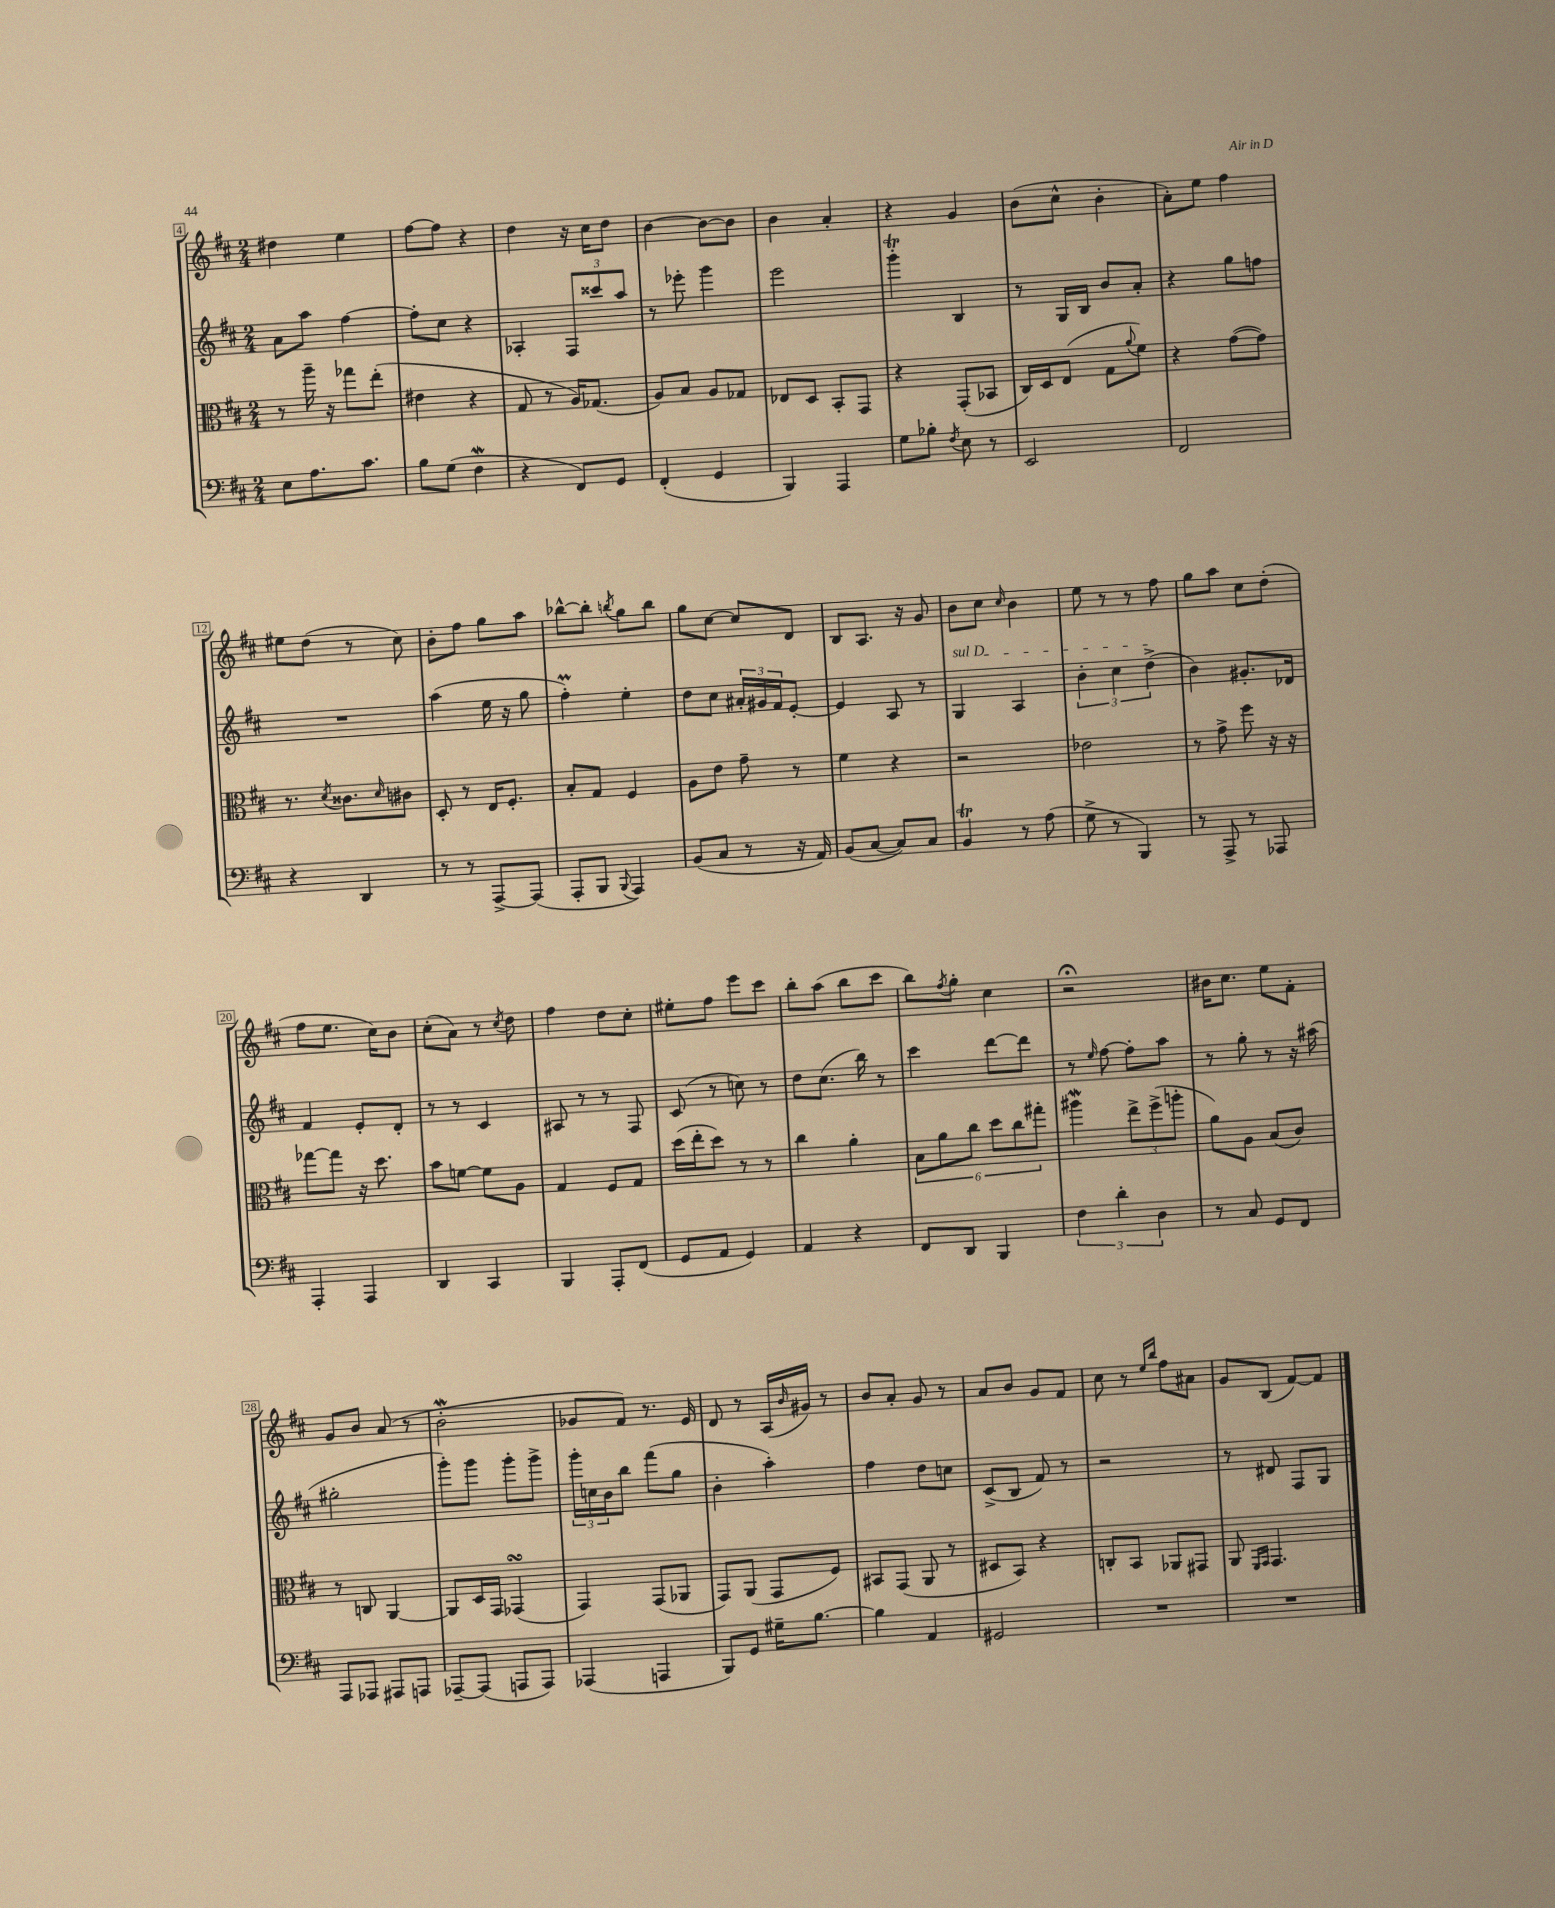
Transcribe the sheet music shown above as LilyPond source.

<<
\new StaffGroup <<
\new Staff = "s0" {
    \clef treble \key d \major \numericTimeSignature \time 2/4
    dis''4 e''4 |
    fis''8~ fis''8 r4 |
    d''4 r16 cis''16 d''8 |
    b'4~ b'8~ b'8 |
    b'4 a'4-. |
    r4 g'4 |
    b'8( cis''8-^ b'4-. |
    a'8-.) e''8 fis''4 |
    eis''8 d''8( r8 cis''8) |
    b'8-. fis''8 g''8 a''8 |
    bes''8~-^ bes''8-. \acciaccatura { b''8 } g''8 b''8 |
    g''8 cis''8~ cis''8 d'8 |
    b8 a8. r16 g'8 |
    b'8 cis''8 \grace { cis''16 } b'4 |
    e''8 r8 r8 fis''8 |
    g''8 a''8 cis''8 d''8-.( |
    fis''8 e''8. cis''16) b'8 |
    cis''8-.( a'8) r8 \acciaccatura { cis''8 } d''8 |
    fis''4 d''8 cis''8-. |
    eis''8-. fis''8 e'''8 cis'''8 |
    b''8-. a''8( b''8 cis'''8 |
    b''8) \acciaccatura { fis''8 } g''8-. cis''4 |
    r2\fermata |
    bis'16 cis''8. e''8 fis'8-. |
    g'8 b'8 a'8( r8 |
    b'2-.\mordent |
    ges'8 fis'8) r8. e'16 |
    d'8 r8 a16( \grace { b'16 } gis'16) r8 |
    b'8 a'8-. g'8 r8 |
    a'8 b'8 g'8 fis'8 |
    cis''8 r8 \grace { e''16 b''16 } fis''8 ais'8 |
    g'8 b8( fis'8~) fis'8 \bar "|." |
}
\new Staff = "s1" {
    \clef treble \key d \major \numericTimeSignature \time 2/4
    a'8 a''8 fis''4~ |
    fis''8-. cis''8 r4 |
    aes4-. \tuplet 3/2 { fis8 cisis'''8 a''8 } |
    r8 ees'''8-. g'''4 |
    e'''2 |
    g'''4-.\trill b4 |
    r8 g16 b16 b'8 a'8-. |
    r4 g''8 f''8 |
    R2 |
    a''4( e''16 r16 g''8 |
    fis''4-.\prall) e''4-. |
    d''8 cis''8 \tuplet 3/2 { ais'16-. gis'16 fis'16 } e'8~-. |
    e'4 a8 r8 |
    \once \override TextSpanner.bound-details.left.text = \markup { \italic "sul D" } g4\startTextSpan a4 |
    \tuplet 3/2 { b'4-. cis''4 d''4->\stopTextSpan( } |
    b'4) gis'8.-. des'16 |
    fis'4 e'8-. d'8-. |
    r8 r8 cis'4 |
    ais8 r8 r8 fis8 |
    cis'8( r8 c''8) r8 |
    d''8 cis''8.( b''16) r8 |
    cis'''4 d'''8~ d'''8 |
    r8 \grace { e''16 } fis''8~ fis''8-. a''8 |
    r8 g''8-. r8 r16 ais''16( |
    gis''2-. |
    g'''8-.) g'''8 g'''8-. g'''8-> |
    \tuplet 3/2 { g'''16-. c''16 b'16 } b''8 fis'''8( g''8 |
    b'4-. a''4-.) |
    fis''4 d''8 c''8 |
    cis'8->( b8 fis'8) r8 |
    r2 |
    r8 dis'8 fis8 g8 \bar "|." |
}
\new Staff = "s2" {
    \clef alto \key d \major \numericTimeSignature \time 2/4
    r8 a''16-- r16 ges''8 e''8-.( |
    eis'4 r4 |
    g8 r8 a16) ges8.( |
    a8) b8 a8 ges8 |
    ees8 d8 b,8-. g,8 |
    r4 g,8-.( bes,8 |
    cis16) d16 e8( g8 \appoggiatura { a'8 } fis'8) |
    r4 g'8~( g'8) |
    r8. \acciaccatura { d'8 } cisis'8. \grace { d'16 } cis'8 |
    d8-. r8 e16 fis8.-. |
    b8-. g8 fis4 |
    a8 e'8 g'8-- r8 |
    fis'4 r4 |
    r2 |
    ees'2 |
    r8 g'8-> fis''8 r16 r16 |
    ges''8~ ges''8 r16 d''8. |
    b'8 f'8~ f'8 a8 |
    g4 fis8 g8 |
    d''16( e''16-. d''8) r8 r8 |
    cis''4 a'4-. |
    \tuplet 6/4 { b8 a'8 cis''8 d''8 cis''8 gis''8-. } |
    ais''4\mordent \tuplet 3/2 { e''8-> fis''8->( a''8-. } |
    a'8) a8 b8( cis'8) |
    r8 c8 a,4~ |
    a,8 d16 g,16 ges,4\turn( |
    g,4) g,8( aes,8 |
    g,8) a,8( g,8 fis8) |
    bis,8 g,8( a,8 r8 |
    dis8 b,8) r4 |
    c8-. b,8 aes,8 gis,8 |
    a,8 \grace { fis,16 g,16 } g,4. \bar "|." |
}
\new Staff = "s3" {
    \clef bass \key d \major \numericTimeSignature \time 2/4
    e8 a8. cis'8. |
    b8 g8( fis4\mordent |
    r4 fis,8) g,8 |
    fis,4-.( g,4 |
    b,,4) a,,4 |
    g8 bes8-. \acciaccatura { fis8 } e8 r8 |
    e,2 |
    fis,2 |
    r4 d,4 |
    r8 r8 a,,8~-> a,,8( |
    a,,8-. b,,8 \appoggiatura { b,,8 } a,,4) |
    b,8( cis8 r8 r16 a,16) |
    b,8( cis8~ cis8) cis8 |
    b,4\trill r8 a8( |
    g8-> r8 b,,4) |
    r8 a,,8-> r8 aes,,8 |
    a,,4-. a,,4 |
    d,4 cis,4 |
    b,,4 a,,8-. fis,8( |
    g,8 a,8 g,4) |
    a,4 r4 |
    fis,8 d,8 b,,4 |
    \tuplet 3/2 { fis4 d'4-. d4 } |
    r8 cis8 g,8 fis,8 |
    a,,8 aes,,8 ais,,8 a,,8 |
    aes,,8~-- aes,,8( a,,8 a,,8) |
    aes,,4( a,,4 |
    b,,8) g,8 gis16-- b8.~ |
    b4 a,4 |
    gis,2 |
    R2 |
    R2 \bar "|." |
}
>>
>>
\layout { \context { \Score currentBarNumber = #4 \override BarNumber.stencil = #(make-stencil-boxer 0.1 0.3 ly:text-interface::print) } }
